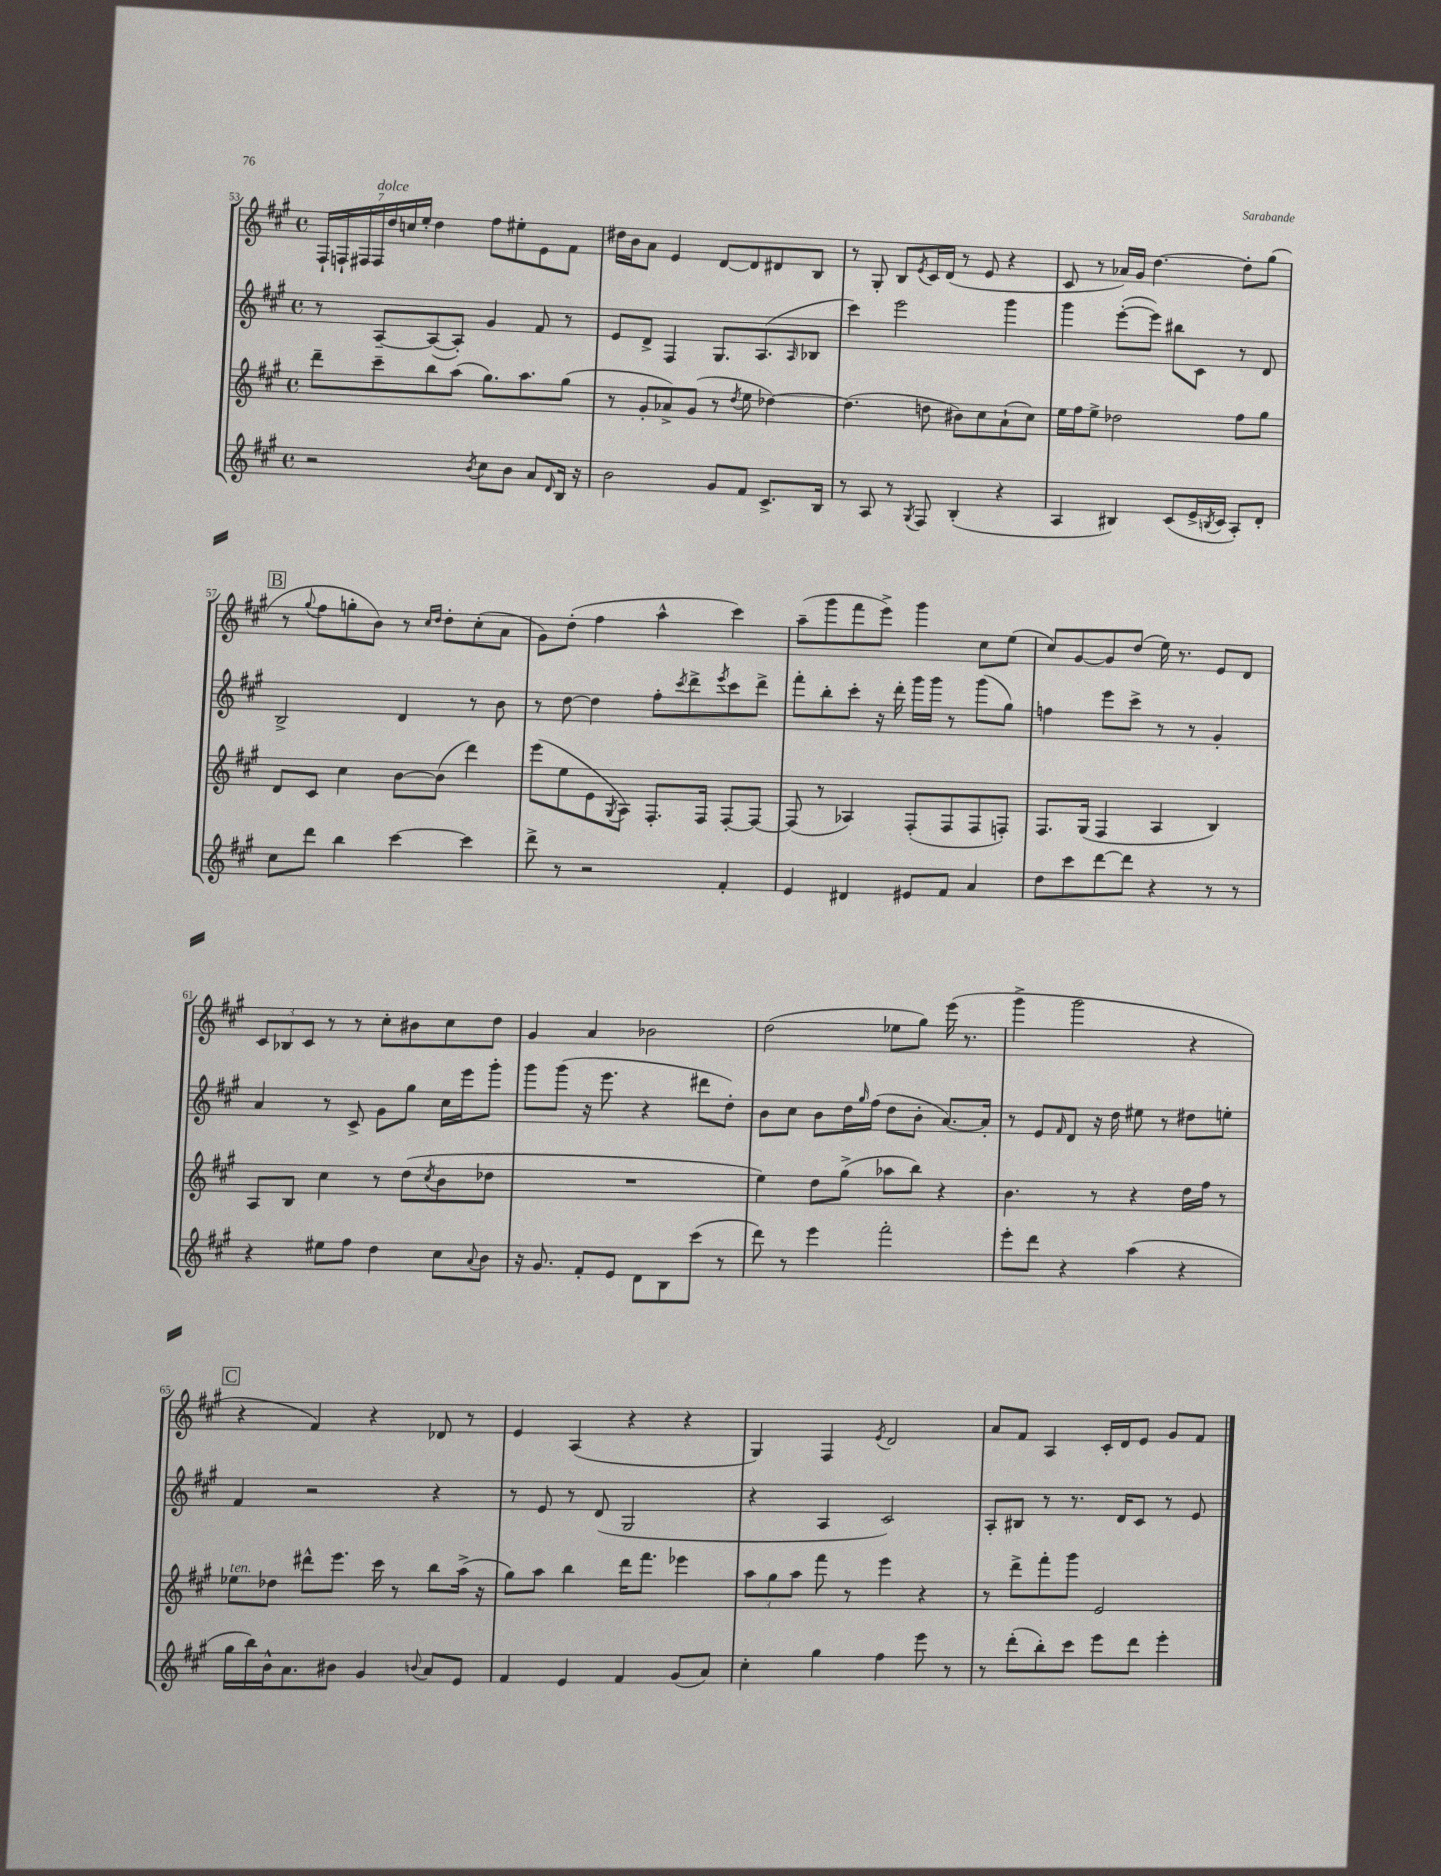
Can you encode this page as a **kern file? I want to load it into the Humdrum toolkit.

**kern	**kern	**kern	**kern
*staff4	*staff3	*staff2	*staff1
*clefG2	*clefG2	*clefG2	*clefG2
*k[f#c#g#]	*k[f#c#g#]	*k[f#c#g#]	*k[f#c#g#]
*M4/4	*M4/4	*M4/4	*M4/4
*met(c)	*met(c)	*met(c)	*met(c)
2r	8ddd~\L	8r	28F#`/LL
.	.	.	28F`/
.	.	.	28F#/
.	.	.	28F#/
.	8ccc#~\	[8A~/L	.
.	.	.	28dd/
.	.	.	28cc/
.	.	.	28ee'/JJ
.	8bb\	(8A/_	4dd\
.	(8aa\J	8A'/]J)	.
8qb/	.	.	.
8cc#\L	8.gg#\L)	4g#/	8ff#\L
8b\J	.	.	8ee#'\
.	8.aa\	.	.
8a/L	.	8f#/	8e\
16qqd/	.	.	.
16B/Jk	(8gg#\J	8r	8f#\J
16r	.	.	.
=	=	=	=
2b\	8r	8e/L	16dd#\LL
.	.	.	16b\J
.	8g#'/L	8d^/J	8a\J
.	8a-^/)	4F#/	4e/
.	(8g#/J	.	.
8g#/L	8r	8.G#/L	[8d/L
.	8qdd/	.	.
8f#/J	8ee\	.	8d/]
.	.	(8.A/	.
8.c#^/L	[4dd-\)	.	8d#/
.	.	16qqA/	.
.	.	8B-/J	8B/J
16B/Jk	.	.	.
=	=	=	=
8r	(4.dd-\]	4ccc#\)	8r
8A/	.	.	8G#'/
8r	.	2eee\	8B/L
8qG#/	.	.	8qe/
8F#/	8dd\	.	16c#/L
.	.	.	(16d/JJ
(4B'/	8b#\L)	.	8r
.	8cc#\	.	8e/
4r	(8a`\	4ggg#\	4r
.	8cc#\J)	.	.
=	=	=	=
4A/	16ee\LL	4ggg#\	8c#/
.	16ff#\J	.	.
.	8ee^\J	.	8r
4B#/)	2dd-\	([8eee'\L	16a-/LL)
.	.	.	16g#/JJ
.	.	8eee\]J)	[4.dd\
(8c#/L	.	8bb#\L	.
16e^/L	.	8c#\J	.
8qB/	.	.	.
16c#/JJ	.	.	.
8A'/L)	8ff#\L	8r	8dd'\]L
8d'/J	8gg#\J	8d/	(8gg#\J
=	=	=	=
8cc#\L	8d/L	2B^/	8r
.	.	.	8qqgg#/
8ddd\J	8c#/J	.	8ff#\L
4bb\	4cc#\	.	8gg'\
.	.	.	8b\J)
[4ccc#\	[8b\L	4d/	8r
.	.	.	16qqcc#/LL
.	.	.	16qqdd/JJ
.	(8b\]J	.	8dd'\L
4ccc#\]	4ddd\)	8r	(8cc#'\
.	.	8b\	8a\J
=	=	=	=
8ddd^\	(8eee\L	8r	8g#\L)
8r	8ee\	[8dd\	(8dd'\J
2r	8e\	4dd\]	4ff#\
.	8qG#/	.	.
.	8A\J)	.	.
.	8.F#'/L	8ff#'\L	4aa^^\
.	.	8qccc#/	.
.	.	8ddd^\	.
.	16F#/Jk	.	.
.	.	8qeee/	.
4f#'/	[8F#'/L	8ccc#\	4ccc#\)
.	8F#/_J	8ddd^\J	.
=	=	=	=
4e/	(8F#/]	8fff#'\L	(8aa~\L
.	8r	8bb'\	8ggg#\
4d#/	4A-/)	8ccc#'\J	8fff#\
.	.	16r	8eee^\J)
.	.	16ddd'\	.
8e#/L	(8F#'/L	16ggg#\LL	4ggg#\
.	.	16ggg#\JJ	.
8f#/J	8F#/	8r	.
4a/	8F#/	(8ggg#\L	8cc#\L
.	8F'/J)	8gg#\J)	(8ee\J
=	=	=	=
8dd\L	8.F#/L	4ff\	8cc#/L)
8ccc#\	.	.	[8g#/
.	(16G#/Jk	.	.
[8ddd\	4F#/	8eee\L	8g#/]
8ddd\]J	.	8ccc#^\J	(8dd/J
4r	4A/	8r	16ee\)
.	.	.	8.r
.	.	8r	.
8r	4B/)	4g#'/	8e/L
8r	.	.	8d/J
=	=	=	=
4r	8A/L	4a/	12c#/L
.	.	.	12B-/
.	8B/J	.	.
.	.	.	12c#/J
8ee#\L	4cc#\	8r	8r
8ff#\J	.	8c#^/	8r
4dd\	8r	8g#\L	8cc#'\L
.	(8dd\L	8gg#\J	8b#\
.	8qcc#/	.	.
8cc#\L	8b\	16cc#\LL	8cc#\
.	.	16eee\J	.
8qqa/	.	.	.
8b\J	8dd-\J	8ggg#'\J	8dd\J
=	=	=	=
16r	1r	8ggg#\L	4g#/
8.g#/	.	.	.
.	.	(8ggg#\J	.
8f#'/L	.	16r	4a/
.	.	8.eee\	.
8e/J	.	.	.
8d\L	.	4r	2b-\
8B\	.	.	.
(8ccc#\J	.	8ddd#\L	.
8r	.	8dd'\J)	.
=	=	=	=
8ddd\)	4ee\)	8b\L	(2dd\
8r	.	8cc#\J	.
4eee\	8dd\L	8b\L	.
.	(8gg#^\J	16dd\L	.
.	.	16qqgg#/	.
.	.	(16ff#\JJ	.
2fff#'\	8aa-\L	8dd\L	8ee-\L
.	8bb\J)	8b'\J	8gg#\J)
.	4r	[8.a/L)	(16eee\
.	.	.	8.r
.	.	16a'/]Jk	.
=	=	=	=
8eee'\L	4.b\	8r	4ggg#^\
8ddd\J	.	8e/L	.
.	.	16qqf#/	.
4r	.	8d/J	2ggg#\
.	8r	16r	.
.	.	16dd\	.
(4aa\	4r	8ee#\	.
.	.	8r	.
4r	16dd\LL	8dd#\L	4r
.	16ff#\JJ	.	.
.	8r	8ee'\J	.
=	=	=	=
16gg#\LL	8ee-\L	4f#/	4r
16bb\)	.	.	.
16b^^\J	8dd-\J	.	.
8.a\	.	.	.
.	8ddd#^^\L	2r	4f#/)
8b#\J	8.eee\J	.	.
4g#/	.	.	4r
.	16ccc#\	.	.
.	8r	.	.
8qqb/	.	.	.
8a/L	8bb\L	4r	8d-/
8e/J	(16aa^\Jk	.	8r
.	16r	.	.
=	=	=	=
4f#/	8gg#\L)	8r	4e/
.	8aa\J	8e/	.
4e/	4bb\	8r	(4A/
.	.	(8d/	.
4f#/	16ddd\LK	2G#/	4r
.	8.fff#\J	.	.
(8g#/L	4eee-\	.	4r
8a/J)	.	.	.
=	=	=	=
4cc#'\	12aa\L	4r	4G#/)
.	12gg#\	.	.
.	12aa\J	.	.
4gg#\	8fff#\	4A/	4F#/
.	8r	.	.
.	.	.	8qe/
4ff#\	4eee\	2c#/)	2d/
8eee\	4r	.	.
8r	.	.	.
=	=	=	=
8r	8r	8A'/L	8a/L
(8ddd'\L	8ddd^\L	8B#/J	8f#/J
8bb'\)	8fff#'\	8r	4A/
8ccc#\J	8ggg#\J	8.r	.
8eee\L	2e/	.	16c#'/LL
.	.	16d/LK	16d/J
8ddd\J	.	8c#/J	8e/J
4eee'\	.	8r	8g#/L
.	.	8e/	8f#/J
==	==	==	==
*-	*-	*-	*-
